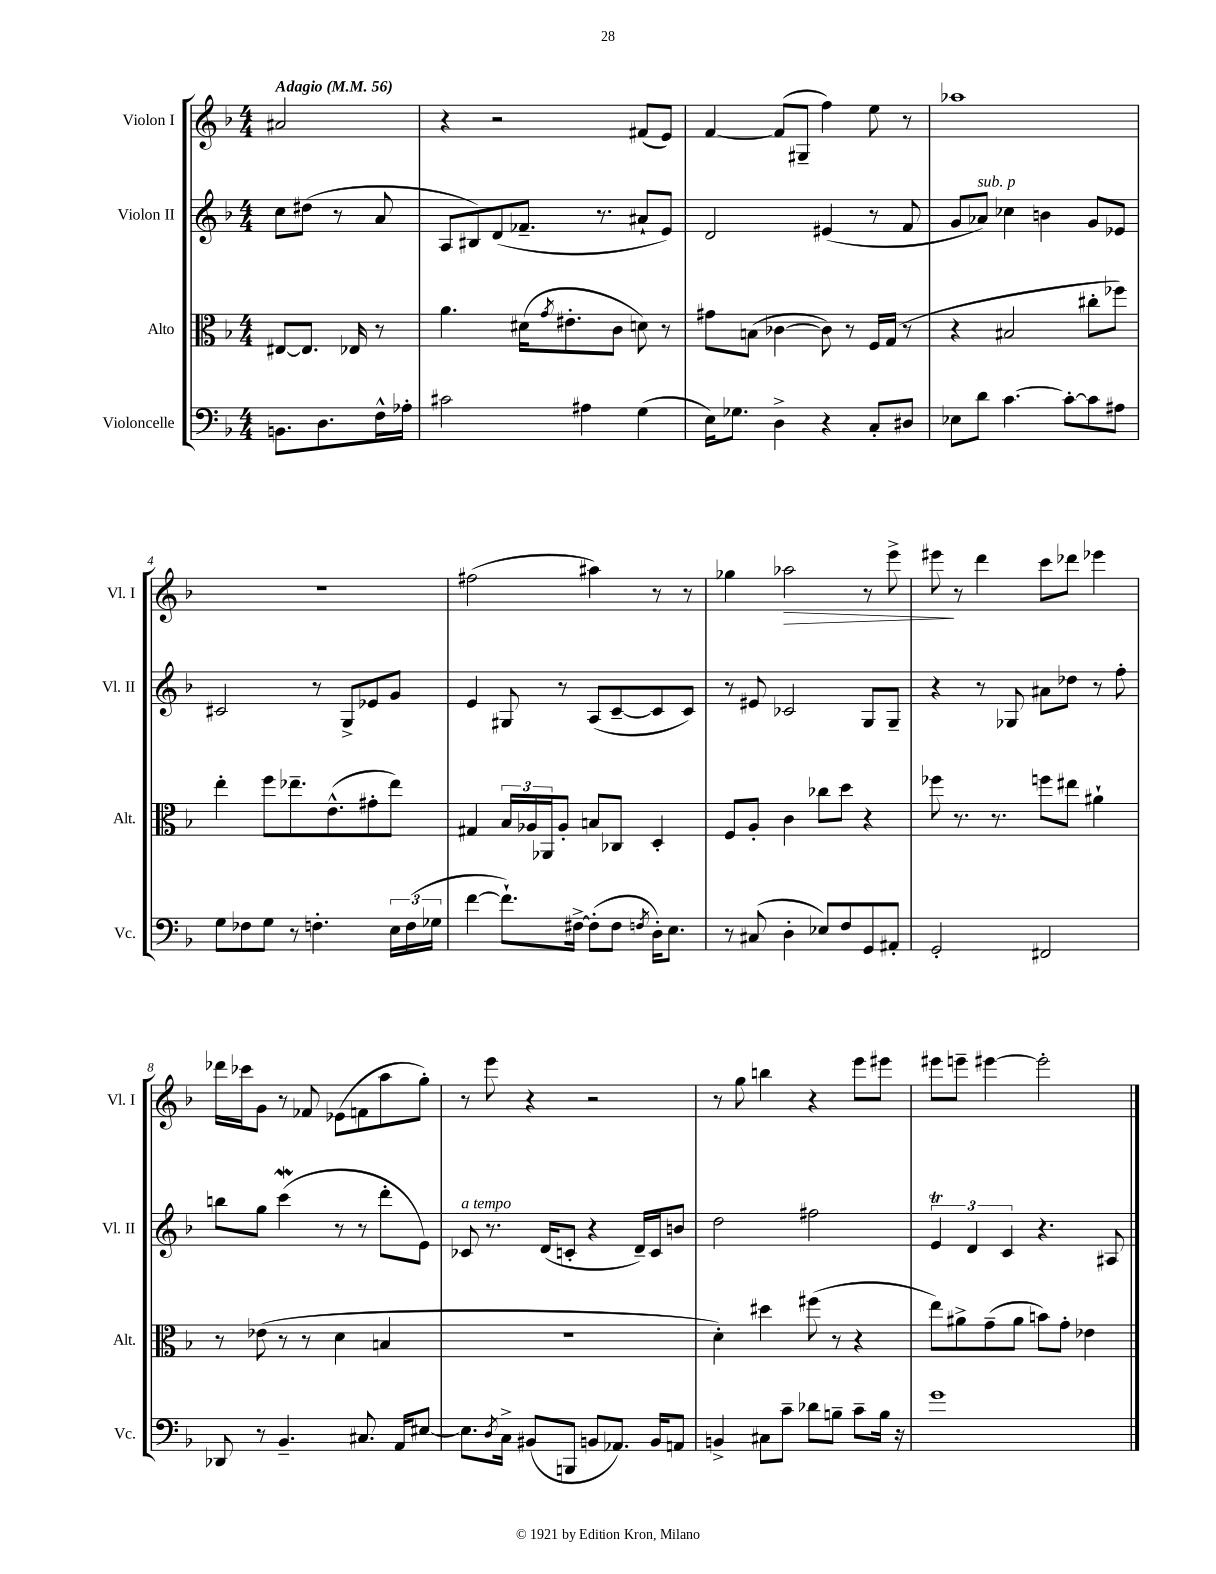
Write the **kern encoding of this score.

**kern	**kern	**kern	**kern
*staff4	*staff3	*staff2	*staff1
*clefF4	*clefC3	*clefG2	*clefG2
*k[b-]	*k[b-]	*k[b-]	*k[b-]
*M4/4	*M4/4	*M4/4	*M4/4
*MM56	*MM56	*MM56	*MM56
8.BB	[8E#	8cc	2a#
.	8.E#]	(8dd#	.
8.D	.	.	.
.	.	8r	.
.	16E-	.	.
16F^^	8r	8a	.
16A-'	.	.	.
=	=	=	=
2c#	4.a	8A	4r
.	.	8B#)	.
.	.	(8d	2r
.	(16d#	8.f-~	.
.	8qg	.	.
.	8.e#'	.	.
4A#	.	.	.
.	.	8.r	.
.	8c	.	.
(4G	8d)	8a#`	(8f#
.	8r	8e)	8e)
=	=	=	=
16E)	8g#	2d	[4f
8.G-	.	.	.
.	(8B	.	.
4D^	[4c-	.	(8f]
.	.	.	8G#~
4r	8c-])	(4e#	4ff)
.	8r	.	.
8C'	16F	8r	8ee
.	(16G	.	.
8D#	8r	8f	8r
=	=	=	=
8E-	4r	8g	1aa-
8d	.	8a-)	.
[4.c	2B#	4cc-	.
.	.	4b	.
8c'_	.	.	.
8c]	8cc#'	8g	.
8A#	8ff-)	8e-	.
=	=	=	=
8G	4ee'	2c#	1r
8F-	.	.	.
8G	8ff	.	.
8r	8.ee-~	.	.
4.F'	.	8r	.
.	(8.e^^	.	.
.	.	8G^	.
.	8g#'	8e-	.
24E	8ee-)	8g	.
(24F	.	.	.
24G-	.	.	.
=	=	=	=
[4f	4G#	4e	(2ff#
8.f`])	24B-	8G#	.
.	24A-	.	.
.	24AA-	.	.
.	8A-'	8r	.
[16F#^	.	.	.
(8F#']	8B	(8A	4aa#)
8F#	8C-	[8c~	.
8qF	.	.	.
16D')	4D'	8c]	8r
8.E	.	.	.
.	.	8c)	8r
=	=	=	=
8r	8F	8r	4gg-
(8C#	8A'	8e#	.
4D'	4c	2c-	2aa-
8E-)	8cc-	.	.
8F	8dd	.	.
8GG	4r	8G	8r
8AA#'	.	8G~	8eee^
=	=	=	=
2GG'	8ff-	4r	8eee#
.	8.r	.	8r
.	.	8r	4ddd
.	8.r	.	.
.	.	8G-	.
2FF#	8ff	8a#	8ccc
.	8ee#	8dd-	8ddd-
.	4a#`	8r	4eee-
.	.	8ff'	.
=	=	=	=
8DD-	8r	8bb	16ddd-
.	.	.	16ccc-
8r	(8e-	8gg	8g
4.BB-~	8r	(4ccc	8r
.	8r	.	8f-
.	4d	8r	(8e-
8.C#	.	8r	8f
.	4B	8ddd'	8aa
16AA	.	.	.
[8E#	.	8e)	8gg')
=	=	=	=
8.E#]	1r	8c-	8r
.	.	8.r	8eee
8qD	.	.	.
16C^	.	.	.
(8BB#	.	.	4r
.	.	(16d	.
8BBB	.	8c'	.
8BB	.	4r	2r
8.AA-)	.	.	.
.	.	16d~)	.
16BB	.	16c	.
8AA	.	8b	.
=	=	=	=
4BB^	4d')	2dd	8r
.	.	.	8gg
8C#	4dd#	.	4bb
8c~	.	.	.
8d-	(8ff#	2ff#	4r
8B~	8r	.	.
8c~	4r	.	8eee
16B	.	.	8eee#
16r	.	.	.
=	=	=	=
1g	8ee)	6e	8eee#
.	8a#^	.	8eee~
.	.	6d	.
.	(8g~	.	[4eee#
.	.	6c	.
.	8a#	.	.
.	8b)	4.r	2eee#']
.	8g'	.	.
.	4e-	.	.
.	.	8A#	.
==	==	==	==
*-	*-	*-	*-
